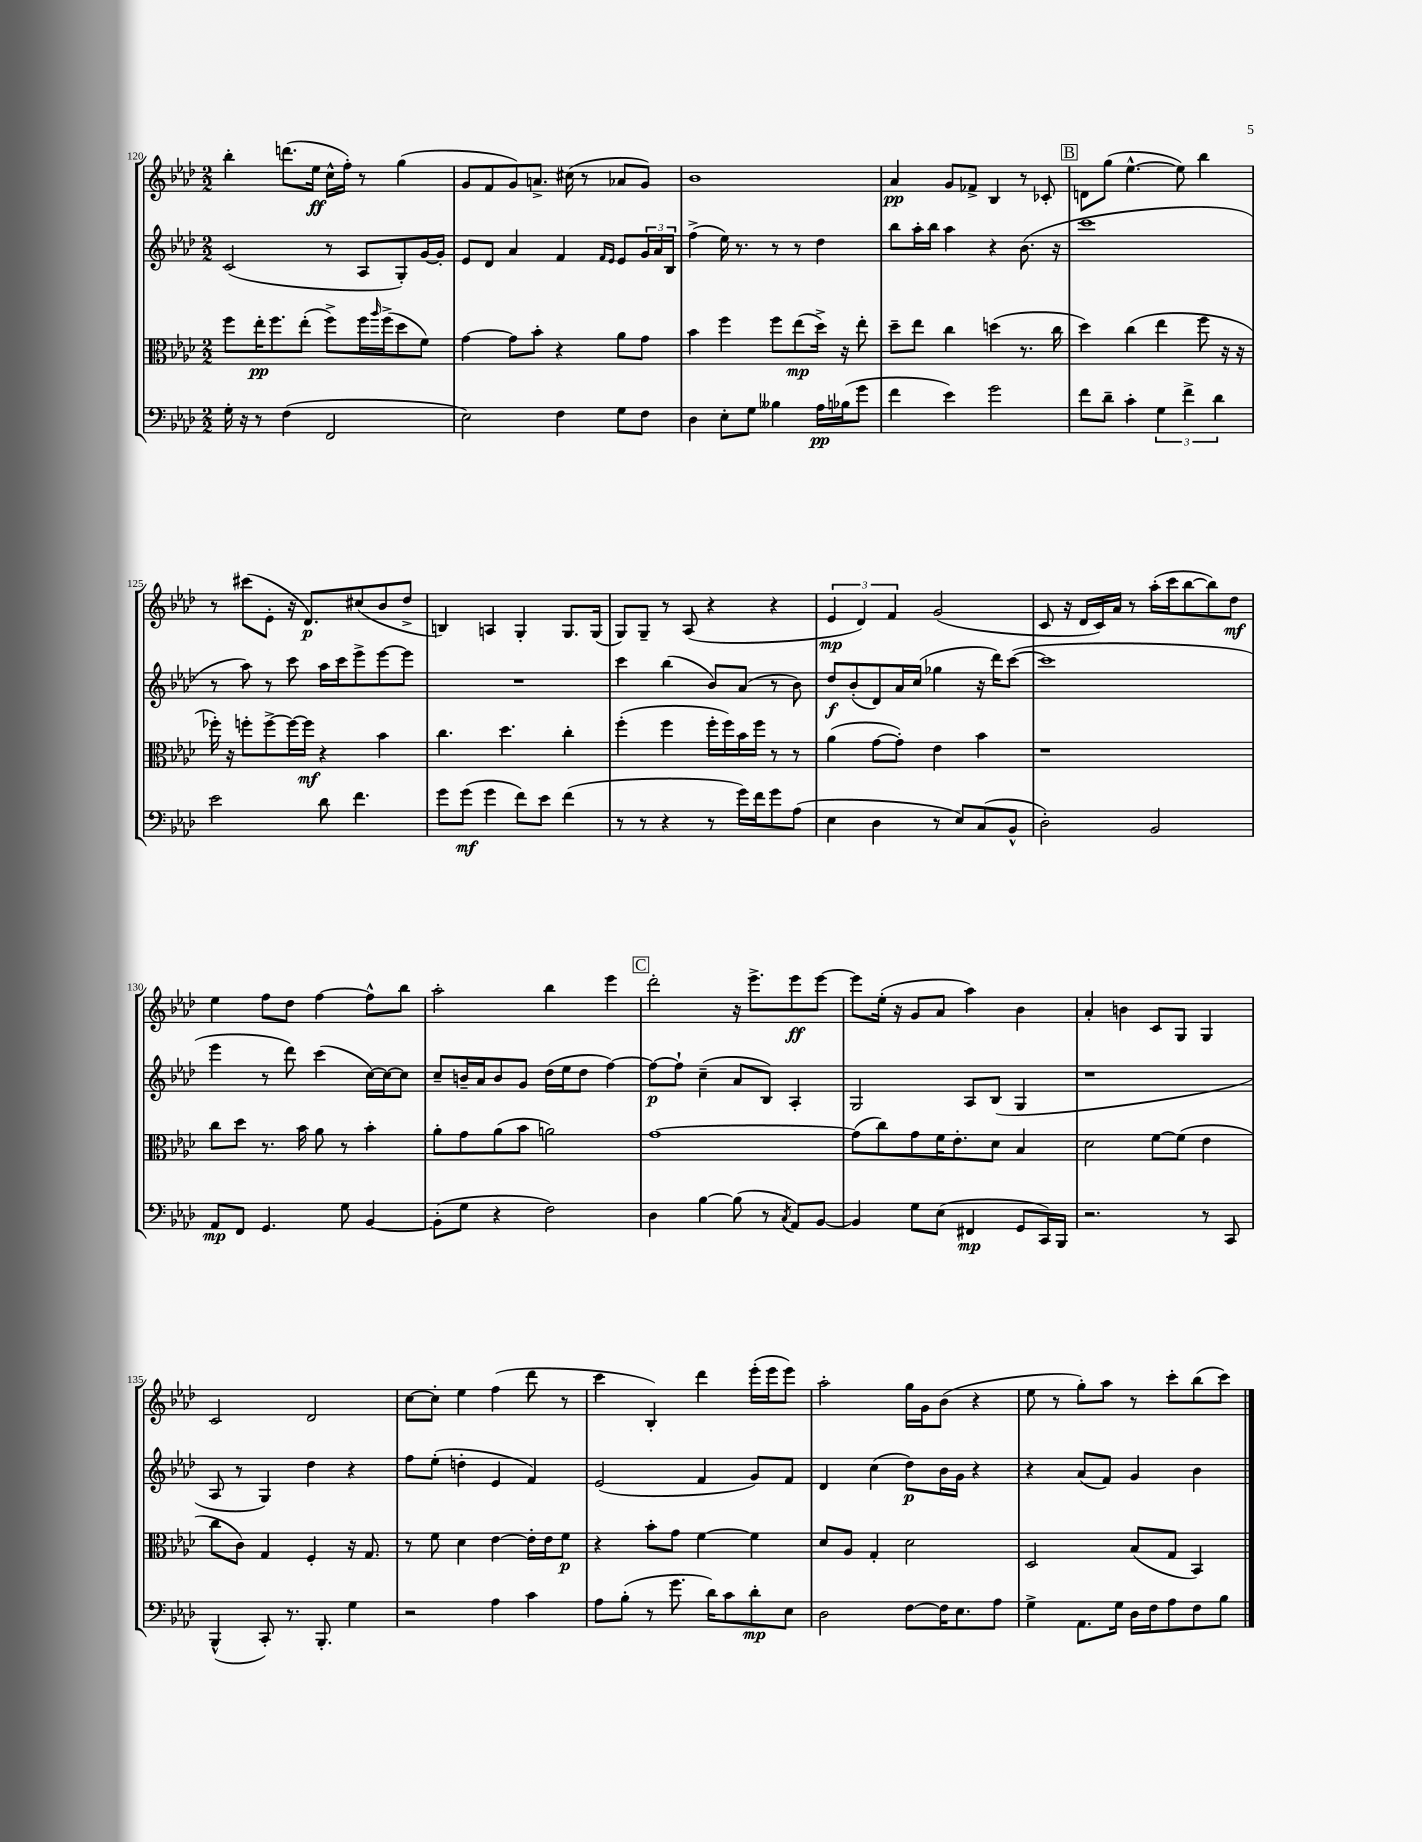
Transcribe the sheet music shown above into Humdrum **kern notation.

**kern	**kern	**kern	**kern
*staff4	*staff3	*staff2	*staff1
*clefF4	*clefC3	*clefG2	*clefG2
*k[b-e-a-d-]	*k[b-e-a-d-]	*k[b-e-a-d-]	*k[b-e-a-d-]
*M2/2	*M2/2	*M2/2	*M2/2
16G'	8ff	(2c	4bb-'
16r	.	.	.
8r	16ee-'	.	.
.	8.ff	.	.
(4F	.	.	(8.ddd
.	(8ee-'	.	.
.	.	.	16ee-
2FF	8ff^)	8r	16cc^^
.	.	.	16ff')
.	16ff	8A-	8r
.	16qqaa-	.	.
.	(16ff^	.	.
.	8dd-	8G')	(4gg
.	8f)	[16g	.
.	.	16g']	.
=	=	=	=
2E-)	[4g	8e-	8g
.	.	8d-	8f
.	8g]	4a-	8g)
.	8b-'	.	8.a^
4F	4r	4f	.
.	.	.	(16cc#
.	.	.	8r
.	.	16qqf	.
.	.	16qqe-	.
8G	8a-	8e-	8a-
8F	8g	24g	8g)
.	.	24a-	.
.	.	24B-	.
=	=	=	=
4D-	4b-	(4ff^	1b-
8E-'	4ff	16ee-)	.
.	.	8.r	.
8G	.	.	.
4B--	8ff	8r	.
.	(8ee-	8r	.
16A-	16dd-^)	4dd-	.
(16B-	16r	.	.
8g	8ee-'	.	.
=	=	=	=
4f	8dd-~	8bb-	4a-
.	8ee-	16aa-'	.
.	.	16bb-	.
4e-)	4cc	4aa-	8g
.	.	.	8f-^
2g	(4dd	4r	4B-
.	8.r	(8.b-	8r
.	.	.	8c-'
.	16cc	16r	.
=	=	=	=
8f	4dd-)	1ccc	8d
8d-~	.	.	(8gg
4c'	(4cc	.	[4.ee-^^
6G	4ee-	.	.
.	.	.	8ee-])
6f^	.	.	.
.	8ff	.	4bb-
6d-	.	.	.
.	16r	.	.
.	16r	.	.
=	=	=	=
2e-	16ff-')	8r	8r
.	16r	.	.
.	8ff'	8aa-)	(8ccc#
.	[8ff^	8r	8e-'
.	16ff_	8ccc	16r
.	16ff]	.	8.d-)
8d-	4r	16aa-	.
.	.	16ccc	.
4.f	.	8eee-^	(8cc#
.	4b-	[8eee-	8b-
.	.	8eee-]	8dd-^
=	=	=	=
8g	4.cc	1r	4B)
(8g	.	.	.
4g	.	.	4A
.	4.dd-	.	.
8f)	.	.	4G'
8e-	.	.	.
(4f	4cc'	.	8.G
.	.	.	(16G
=	=	=	=
8r	(4ff'	4ccc	8G)
8r	.	.	8G~
4r	4ff	(4bb-	8r
.	.	.	(8A-
8r	16ff'	8b-)	4r
.	16ff)	.	.
16g)	16b-	(8a-	.
16f	16ff	.	.
8g	8r	8r	4r
(8A-	8r	8b-)	.
=	=	=	=
4E-	(4a-	8dd-	6e-
.	.	(8b-'	.
.	.	.	6d-)
4D-	[8g	8d-)	.
.	.	.	6f
.	8g'])	16a-	.
.	.	(16cc	.
8r	4e-	4gg-	(2g
8E-)	.	.	.
(8C	4b-	16r	.
.	.	16ddd-)	.
8BB-^^	.	([8ccc	.
=	=	=	=
2D-')	1r	1ccc]	8c
.	.	.	16r
.	.	.	16d-
.	.	.	16c)
.	.	.	16a-
.	.	.	8r
2BB-	.	.	(16aa-'
.	.	.	16ccc
.	.	.	[8bb-
.	.	.	8bb-])
.	.	.	8dd-
=	=	=	=
8AA-	8cc	4eee-	4ee-
8FF	8dd-	.	.
4.GG	8.r	8r	8ff
.	.	8ddd-)	8dd-
.	16b-	.	.
.	8a-	(4ccc	[4ff
8G	8r	.	.
[4BB-	4b-'	[16cc)	8ff^^]
.	.	16cc_	.
.	.	8cc]	8bb-
=	=	=	=
(8BB-']	8a-'	8cc~	2aa-'
8G	8g	16b~	.
.	.	16a-	.
4r	(8a-	8b	.
.	8b-	8g	.
2F)	2a)	(16dd-	4bb-
.	.	16ee-	.
.	.	8dd-	.
.	.	[4ff)	4eee-
=	=	=	=
4D-	[1g	8ff_	2ddd-'
.	.	8ff`]	.
[4B-	.	(4cc~	.
(8B-]	.	8a-	16r
.	.	.	8.eee-^
8r	.	8B-)	.
8qC	.	.	.
8AA-)	.	4A-'	8eee-
[8BB-	.	.	[8eee-
=	=	=	=
4BB-]	(8g]	2G	8eee-]
.	8cc)	.	(16ee-'
.	.	.	16r
8G	8g	.	8g
(8E-	16f	.	8a-
.	8.e-'	.	.
4FF#	.	8A-	4aa-)
.	8d-	(8B-	.
8GG	4B-	4G	4b-
16CC)	.	.	.
16BBB-	.	.	.
=	=	=	=
2.r	2d-	1r	4a-'
.	.	.	4b
.	[8f	.	8c
.	(8f]	.	8G
8r	4e-	.	4G
8CC	.	.	.
=	=	=	=
(4BBB-^^	8cc	8A-	2c
.	8c)	8r	.
8CC')	4G	4G)	.
8.r	.	.	.
.	4F'	4dd-	2d-
8.BBB-'	.	.	.
4G	16r	4r	.
.	8.G	.	.
=	=	=	=
2r	8r	8ff	[8cc
.	8f	(8ee-'	8cc']
.	4d-	4dd'	4ee-
4A-	[4e-	4e-	(4ff
4c	16e-']	4f)	8ddd-
.	16e-	.	.
.	8f	.	8r
=	=	=	=
8A-	4r	(2e-	4ccc
(8B-'	.	.	.
8r	8b-'	.	4B-')
8.g	8g	.	.
.	[4f	4f	4ddd-
16d-)	.	.	.
8c	.	.	.
8d-'	4f]	8g)	(16eee-'
.	.	.	16eee-
8E-	.	8f	8eee-)
=	=	=	=
2D-	8d-	4d-	2aa-'
.	8A-	.	.
.	4G'	(4cc	.
[8F	2d-	8dd-)	16gg
.	.	.	16g
16F]	.	16b-	(8b-
8.E-	.	16g	.
.	.	4r	4r
8A-	.	.	.
=	=	=	=
4G^	2D-	4r	8ee-
.	.	.	8r
8.AA-	.	(8a-	8gg')
.	.	8f)	8aa-
16G	.	.	.
16D-	(8B-	4g	8r
16F	.	.	.
8A-	8G	.	8ccc'
8F	4BB-)	4b-	(8bb-
8B-	.	.	8ccc)
==	==	==	==
*-	*-	*-	*-
